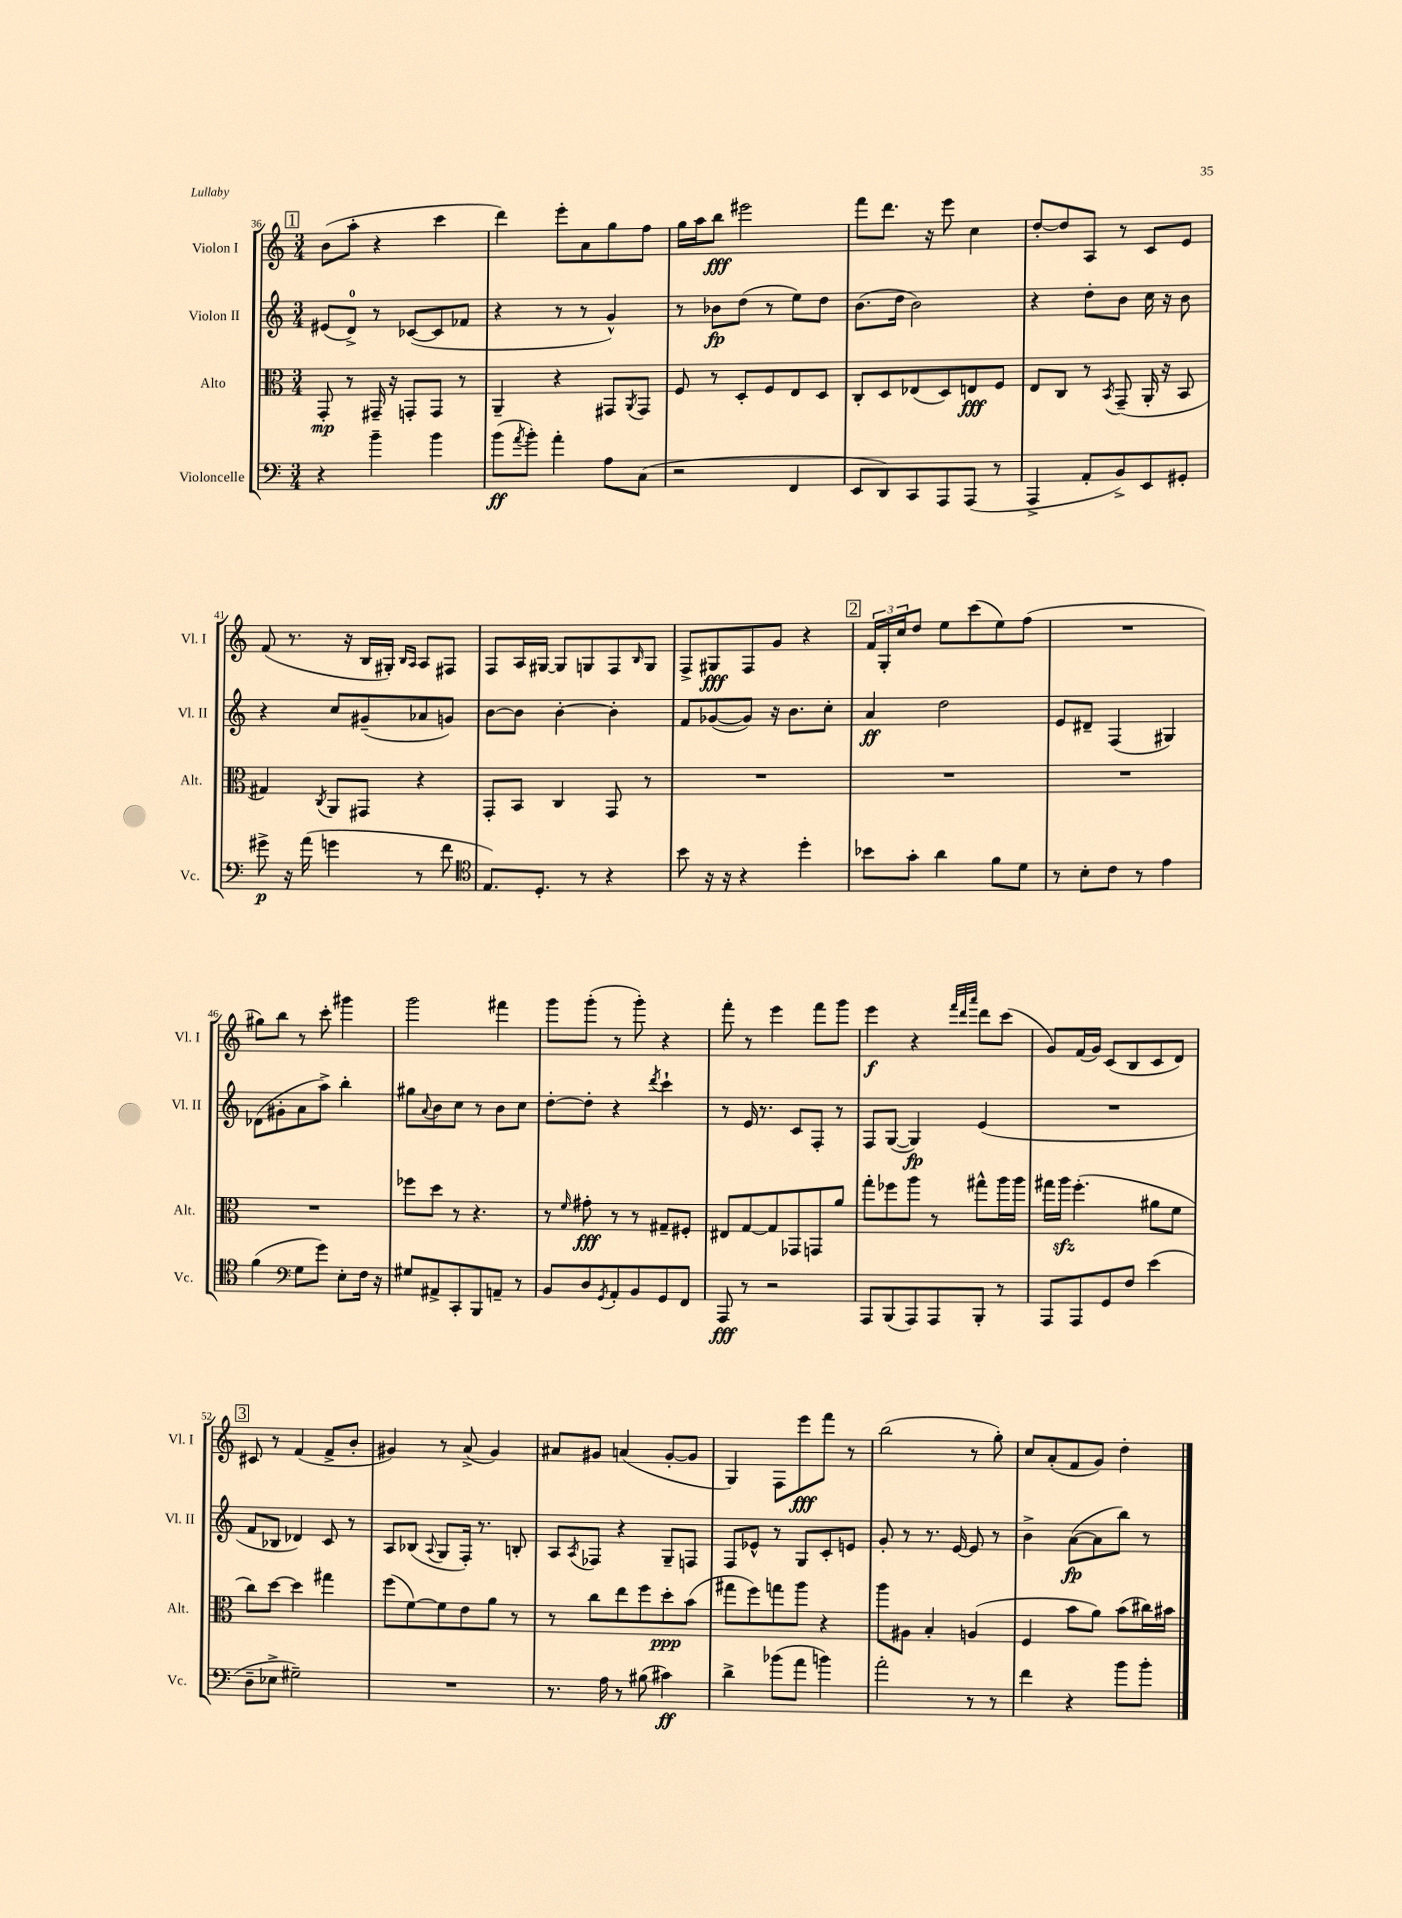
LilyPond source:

<<
\new StaffGroup <<
\new Staff = "s0" \with { instrumentName = "Violon I" shortInstrumentName = "Vl. I" } {
    \clef treble \key c \major \numericTimeSignature \time 3/4
    \mark \markup { \box "1" } b'8( a''8-. r4 c'''4 |
    d'''4) e'''8-. a'8 g''8 f''8 |
    g''16 a''16 b''8\fff eis'''2 |
    f'''8 d'''8. r16 e'''8 c''4 |
    d''8~-. d''8 a8 r8 c'8 e'8 |
    f'8( r8. r16 b16 gis16-.) \grace { b16 a16 } a8 fis8 |
    f8 a16 gis16~ gis8 g8 f8 \grace { b16 } g8 |
    f8-> gis8\fff f8 g'8 r4 |
    \mark \markup { \box "2" } \tuplet 3/2 { f'16 g16-. c''16 } d''8 e''8 c'''8( e''8) f''8( |
    R2. |
    gis''8) b''8 r8 c'''8-. gis'''4 |
    g'''2 fis'''4 |
    g'''8 g'''8-.( r8 g'''8-.) r4 |
    f'''8-. r8 e'''4 f'''8 g'''8 |
    e'''4\f r4 \grace { f'''32 d'''32 a'''32 } d'''8 c'''8( |
    g'8) f'16( g'16) c'8( b8 c'8 d'8) |
    \mark \markup { \box "3" } cis'8 r8 f'4( f'8-> b'8-. |
    gis'4) r8 a'8->( gis'4) |
    ais'8 gis'8 a'4( gis'8~-. gis'8 |
    g4) f8 e'''8\fff f'''8 r8 |
    b''2( r8 g''8-.) |
    c''8 a'8-.( f'8 g'8) d''4-. \bar "|." |
}
\new Staff = "s1" \with { instrumentName = "Violon II" shortInstrumentName = "Vl. II" } {
    \clef treble \key c \major \numericTimeSignature \time 3/4
    \mark \markup { \box "1" } eis'8( d'8-0->) r8 ces'8~( ces'8 fes'8 |
    r4 r8 r8 g'4-^) |
    r8 bes'8\fp d''8( r8 e''8) d''8 |
    b'8.( d''16 b'2) |
    r4 d''8-. b'8 c''16 r16 b'8 |
    r4 c''8 gis'8--( aes'8 g'8) |
    b'8~ b'8 b'4~-. b'4-. |
    f'8 ges'8~( ges'8) r16 b'8. c''8-. |
    \mark \markup { \box "2" } a'4\ff d''2 |
    e'8 dis'8-- f4( gis4) |
    des'8( gis'8-. a'8 a''8->) b''4-. |
    gis''8 \appoggiatura { a'8 } b'8 c''8 r8 b'8 c''8 |
    d''8~-. d''8-. r4 \acciaccatura { d'''8 } c'''4-! |
    r8 e'16 r8. c'8 f8-. r8 |
    f8 g8~( g4\fp) e'4( |
    R2. |
    \mark \markup { \box "3" } f'8 bes8 des'4) c'8 r8 |
    a8 bes8( \appoggiatura { a8 } g8 f16-.) r8. b8-. |
    a8 \acciaccatura { a8 } fes8 r4 g8-- f8 |
    f8 ees'8-^ r8 g8 c'8-. e'8 |
    g'8-. r8 r8. e'16~ e'8 r8 |
    b'4-> a'8~\fp( a'8 b''8) r8 \bar "|." |
}
\new Staff = "s2" \with { instrumentName = "Alto" shortInstrumentName = "Alt." } {
    \clef alto \key c \major \numericTimeSignature \time 3/4
    \mark \markup { \box "1" } g,8-.\mp r8 gis,16-- r16 g,8-. g,8 r8 |
    a,4-- r4 gis,8 \acciaccatura { a,8 } gis,8 |
    f8 r8 d8-. f8 e8 d8 |
    c8-. d8 ees8( d8) e8\fff f8 |
    e8 c8 r8 \acciaccatura { b,8 } g,8--( a,16-. r16 b,8 |
    gis4) \acciaccatura { c8 } a,8 gis,8 r4 |
    g,8-. b,8 c4 g,8 r8 |
    R2. |
    \mark \markup { \box "2" } R2. |
    R2. |
    R2. |
    fes''8 d''8 r8 r4. |
    r8 \grace { f'16 } gis'8-.\fff r8 r8 gis8-- fis8-. |
    eis8 g8~ g8 ges,8 g,8 a'8 |
    g''8-. fes''8 a''8 r8 gis''8-^ a''16 a''16 |
    gis''16 a''16\sfz f''4.-.( ais'8 f'8 |
    \mark \markup { \box "3" } c''8) d''8~ d''4 gis''4 |
    f''8( f'8~) f'8 e'8 a'8 r8 |
    r8 c''8 e''8 f''8 d''8-.\ppp b'8( |
    gis''8 f''8) g''8 a''8 r4 |
    a''8 ais8 b4-. a4( |
    f4 b'8 a'8) b'8( cis''16) bis'16 \bar "|." |
}
\new Staff = "s3" \with { instrumentName = "Violoncelle" shortInstrumentName = "Vc." } {
    \clef bass \key c \major \numericTimeSignature \time 3/4
    \mark \markup { \box "1" } r4 b'4-- b'4 |
    b'8\ff( \acciaccatura { a'8 } b'8-.) a'4-. a8 c8( |
    r2 f,4 |
    e,8 d,8) c,8 a,,8 a,,8( r8 |
    a,,4-> a,8-. b,8->) e,8 gis,8-. |
    gis'8->\p r16 a'16( g'4 r8 f'8 |
    \clef tenor e8.) d8.-. r8 r4 |
    b'8 r16 r16 r4 d''4-. |
    \mark \markup { \box "2" } bes'8 g'8-. a'4 f'8 d'8 |
    r8 b8-. c'8 r8 e'4 |
    f'4( \clef bass g8 g'8) e8-. f16 r16 |
    gis8 ais,8-> c,8-. b,,8 a,8-- r8 |
    b,8 d8 \acciaccatura { g,8 } a,8-. b,8 g,8 f,8 |
    a,,8\fff r8 r2 |
    a,,8 b,,8( a,,8) a,,8 b,,8-. r8 |
    a,,8 a,,8 g,8 f8 e'4( |
    \mark \markup { \box "3" } d8-- ees8-> gis2--) |
    R2. |
    r8. a16 r8 bis8( cis'4\ff) |
    d'4-> bes'8( a'8 b'4) |
    a'2-. r8 r8 |
    f'4 r4 b'8 b'8-. \bar "|." |
}
>>
>>
\layout { \context { \Score currentBarNumber = #36 } }
